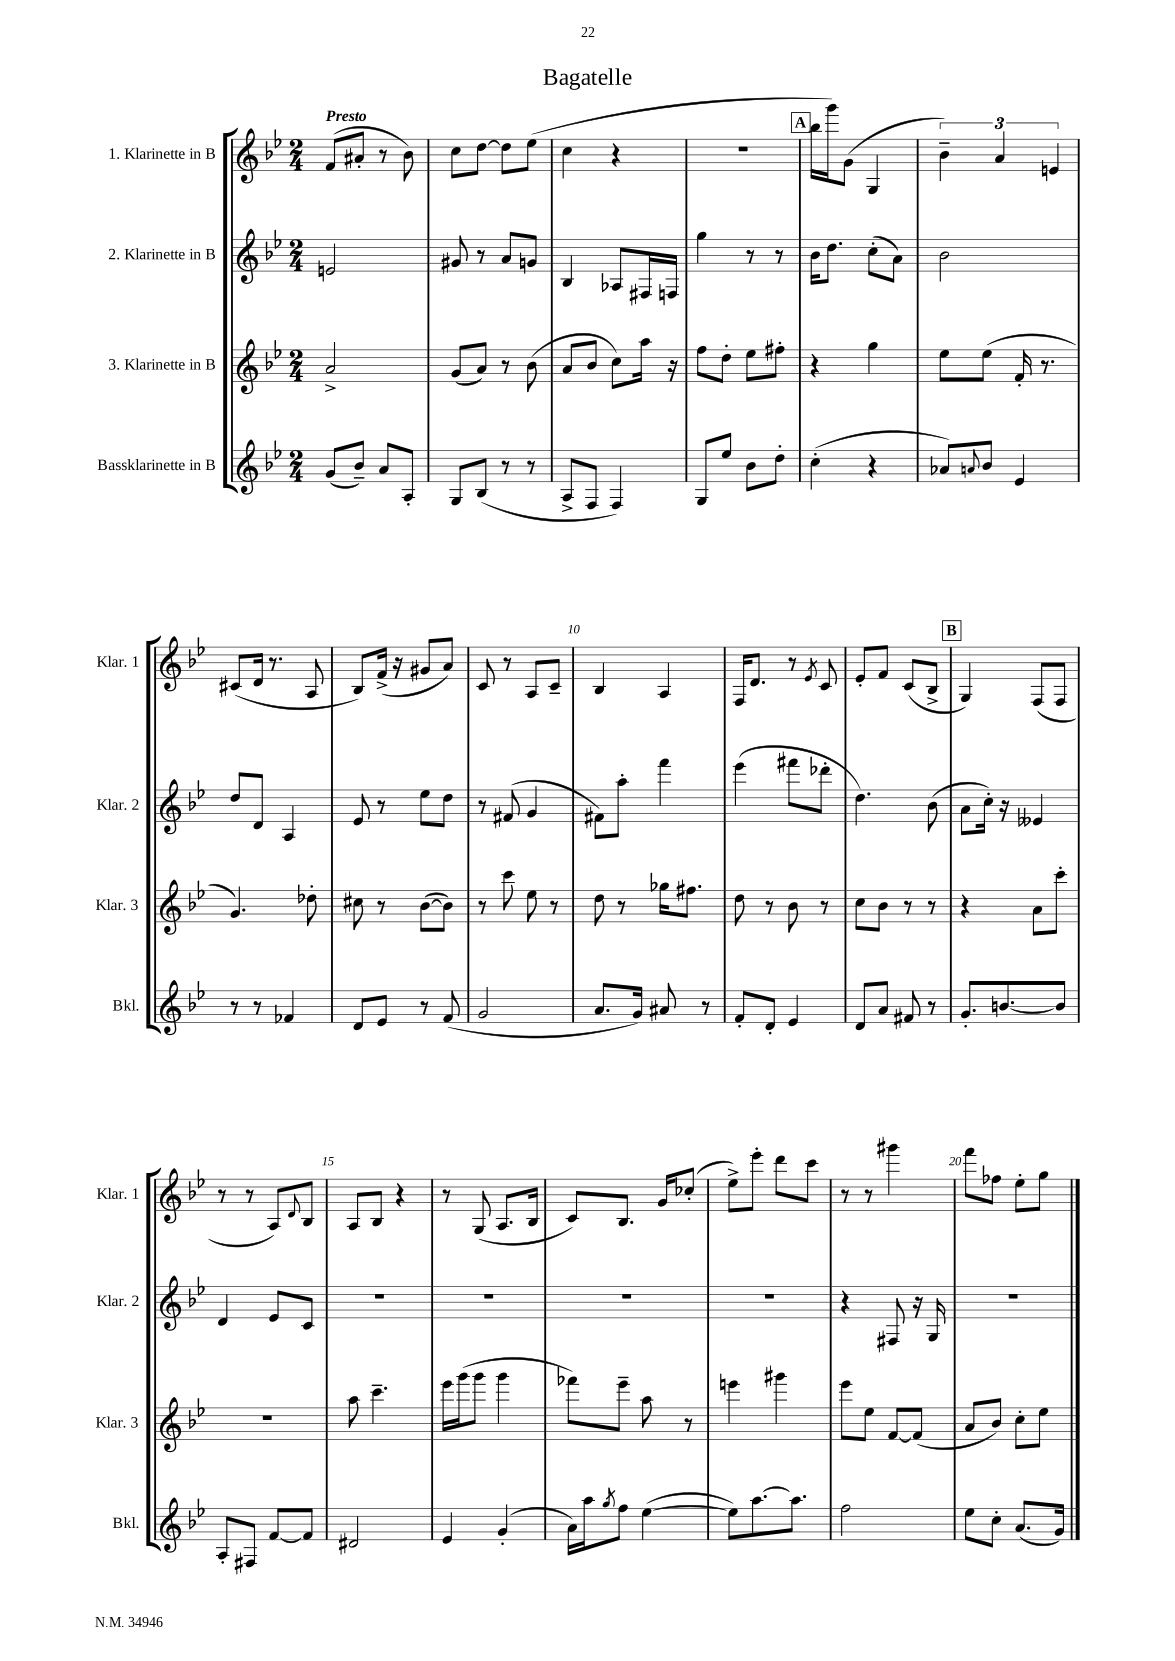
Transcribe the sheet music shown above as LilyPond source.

\header { title = "Bagatelle" }
<<
\new StaffGroup <<
\new Staff = "s0" \with { instrumentName = "1. Klarinette in B" shortInstrumentName = "Klar. 1" } {
    \clef treble \key bes \major \numericTimeSignature \time 2/4 \tempo "Presto"
    f'8( ais'8-. r8 bes'8) |
    c''8 d''8~ d''8 ees''8( |
    c''4 r4 |
    R2 |
    \mark \markup { \box "A" } bes''16 g'''16) g'8( g4 |
    \tuplet 3/2 { bes'4--) a'4 e'4 } |
    cis'8( d'16 r8. a8 |
    bes8) f'16->( r16 gis'8 a'8) |
    c'8 r8 a8 c'8-- |
    bes4 a4 |
    f16 d'8. r8 \acciaccatura { ees'8 } c'8 |
    ees'8-. f'8 c'8( bes8-> |
    \mark \markup { \box "B" } g4) f8( f8 |
    r8 r8 a8) \appoggiatura { d'8 } bes8 |
    a8 bes8 r4 |
    r8 g8( a8. bes16 |
    c'8) bes8. g'16 ces''8-.( |
    ees''8->) ees'''8-. d'''8 c'''8 |
    r8 r8 gis'''4 |
    f'''8 fes''8 ees''8-. g''8 \bar "|." |
}
\new Staff = "s1" \with { instrumentName = "2. Klarinette in B" shortInstrumentName = "Klar. 2" } {
    \clef treble \key bes \major \numericTimeSignature \time 2/4
    e'2 |
    gis'8 r8 a'8 g'8 |
    bes4 aes8 fis16 f16 |
    g''4 r8 r8 |
    \mark \markup { \box "A" } bes'16 d''8. c''8-.( a'8) |
    bes'2 |
    d''8 d'8 a4 |
    ees'8 r8 ees''8 d''8 |
    r8 fis'8( g'4 |
    fis'8) a''8-. f'''4 |
    ees'''4( fis'''8 des'''8-. |
    d''4.) bes'8( |
    \mark \markup { \box "B" } a'8 c''16-.) r16 eeses'4 |
    d'4 ees'8 c'8 |
    R2 |
    R2 |
    R2 |
    R2 |
    r4 fis8 r16 g16 |
    r2 \bar "|." |
}
\new Staff = "s2" \with { instrumentName = "3. Klarinette in B" shortInstrumentName = "Klar. 3" } {
    \clef treble \key bes \major \numericTimeSignature \time 2/4
    a'2-> |
    g'8( a'8) r8 bes'8( |
    a'8 bes'8 c''8) a''16 r16 |
    f''8 d''8-. ees''8 fis''8-. |
    \mark \markup { \box "A" } r4 g''4 |
    ees''8 ees''8( f'16-. r8. |
    g'4.) des''8-. |
    cis''8 r8 bes'8~( bes'8) |
    r8 c'''8 ees''8 r8 |
    d''8 r8 ges''16 fis''8. |
    d''8 r8 bes'8 r8 |
    c''8 bes'8 r8 r8 |
    \mark \markup { \box "B" } r4 a'8 c'''8-. |
    R2 |
    a''8 c'''4.-- |
    ees'''16 g'''16( g'''8 g'''4 |
    fes'''8) ees'''8-- a''8 r8 |
    e'''4 gis'''4 |
    ees'''8 ees''8 f'8~ f'8( |
    a'8 bes'8) c''8-. ees''8 \bar "|." |
}
\new Staff = "s3" \with { instrumentName = "Bassklarinette in B" shortInstrumentName = "Bkl." } {
    \clef treble \key bes \major \numericTimeSignature \time 2/4
    g'8( bes'8--) a'8 a8-. |
    g8 bes8( r8 r8 |
    a8-> f8 f4) |
    g8 ees''8 bes'8 d''8-. |
    \mark \markup { \box "A" } c''4-.( r4 |
    aes'8) \appoggiatura { a'8 } bes'8 ees'4 |
    r8 r8 fes'4 |
    d'8 ees'8 r8 f'8( |
    g'2 |
    a'8. g'16) ais'8 r8 |
    f'8-. d'8-. ees'4 |
    d'8 a'8 fis'8 r8 |
    \mark \markup { \box "B" } g'8.-. b'8.~ b'8 |
    a8-. fis8 f'8~ f'8 |
    dis'2 |
    ees'4 g'4-.( |
    a'16) a''16 \acciaccatura { g''8 } f''8 ees''4~( |
    ees''8) a''8.~ a''8. |
    f''2 |
    ees''8 c''8-. a'8.( g'16) \bar "|." |
}
>>
>>
\layout { \context { \Score \override BarNumber.break-visibility = ##(#f #t #t) barNumberVisibility = #(every-nth-bar-number-visible 5) } }
